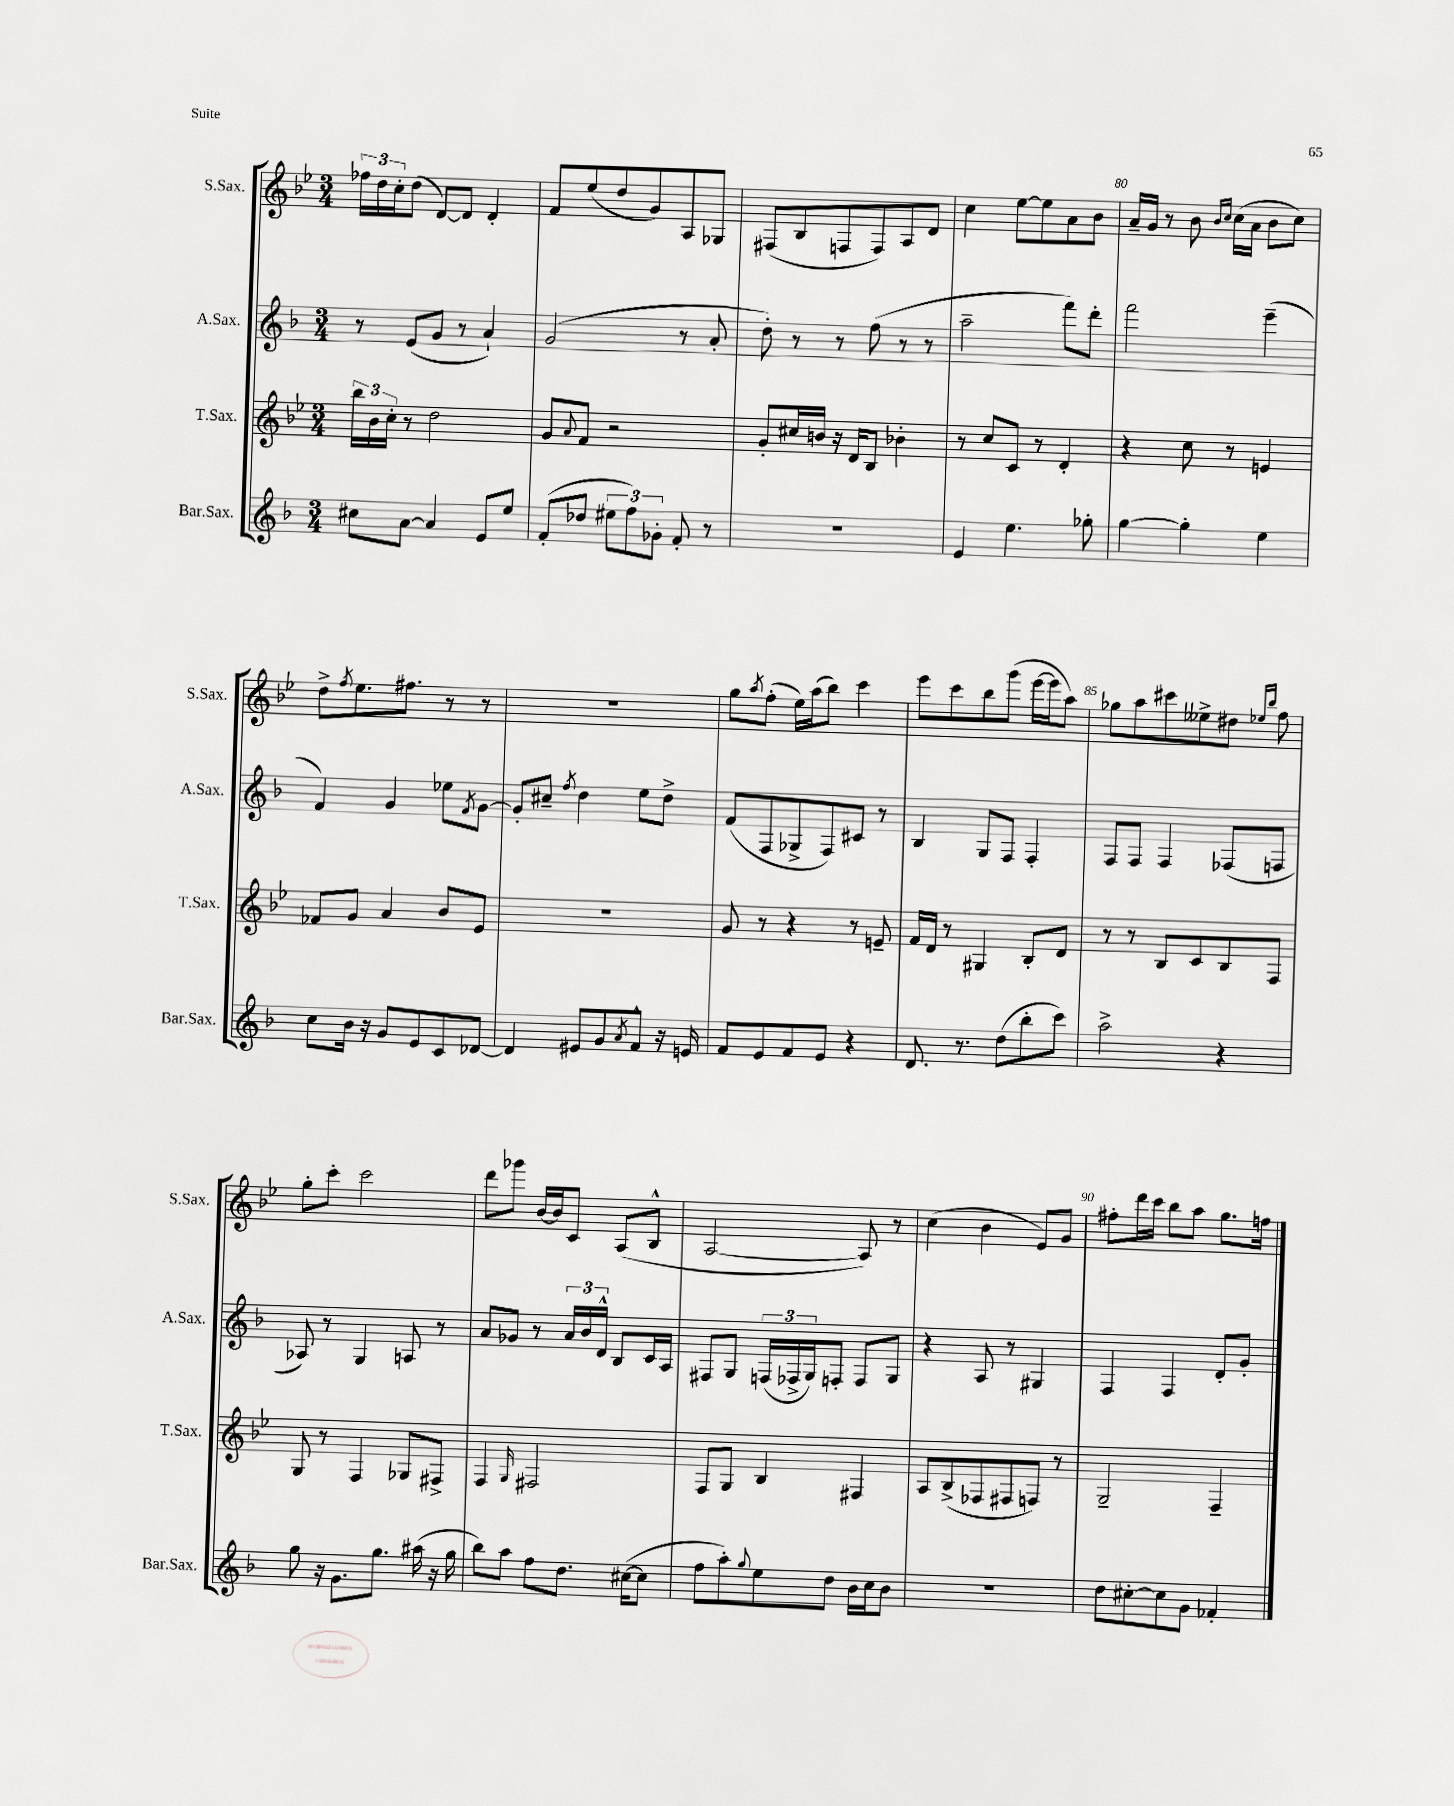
<<
\new StaffGroup <<
\new Staff = "s0" \with { instrumentName = "S.Sax." shortInstrumentName = "S.Sax." } {
    \clef treble \key bes \major \numericTimeSignature \time 3/4
    \tuplet 3/2 { fes''16 d''16 c''16-. } d''8( d'8~) d'8 d'4-. |
    f'8 ees''8( d''8 g'8) a8 ges8 |
    fis8( bes8 f8 f8) a8 d'8 |
    c''4 ees''8~ ees''8 a'8 bes'8 |
    a'16-- g'16 r8 bes'8 \grace { bes'16 c''16 } c''16( a'16 bes'8 c''8) |
    d''8-> \acciaccatura { f''8 } ees''8. fis''8. r8 r8 |
    R2. |
    g''8 \acciaccatura { a''8 } f''8-.( ees''16) a''16( bes''8) c'''4 |
    ees'''8 c'''8 bes''8 g'''8( ees'''16~ ees'''16 a''8) |
    ges''8 a''8 cis'''8 eeses''8-> dis''8 \grace { ees''16 bes''16 } f''8 |
    g''8-. c'''8-. c'''2 |
    d'''8 ges'''8 bes'16~ bes'16 c'8 a8( bes8-^ |
    a2~ a8) r8 |
    c''4( bes'4 ees'8) g'8 |
    fis''8-. d'''16 c'''16 bes''8 a''8 g''8. f''16 \bar "|." |
}
\new Staff = "s1" \with { instrumentName = "A.Sax." shortInstrumentName = "A.Sax." } {
    \clef treble \key f \major \numericTimeSignature \time 3/4
    r8 e'8( g'8 r8 a'4-!) |
    g'2( r8 a'8-. |
    d''8-.) r8 r8 f''8( r8 r8 |
    a''2-- f'''8) d'''8-. |
    f'''2 e'''4--( |
    f'4) g'4 ees''8 \acciaccatura { f'8 } g'8~ |
    g'8-. cis''8-- \acciaccatura { f''8 } d''4 e''8 d''8-> |
    f'8( f8 ges8-> f8) cis'8 r8 |
    bes4 g8 f8 f4-. |
    f8 f8 f4 fes8( f8 |
    aes8) r8 g4 a8 r8 |
    a'8 ges'8 r8 \tuplet 3/2 { a'16 bes'16 d'16-^ } bes8 c'16 a16 |
    fis8 g8 \tuplet 3/2 { f16( fes16-> g16) } f8-. f8 g8 |
    r4 a8 r8 gis4 |
    f4 f4 d'8-. g'8-. \bar "|." |
}
\new Staff = "s2" \with { instrumentName = "T.Sax." shortInstrumentName = "T.Sax." } {
    \clef treble \key bes \major \numericTimeSignature \time 3/4
    \tuplet 3/2 { bes''16 bes'16 c''16-. } r8 d''2 |
    g'8 \appoggiatura { a'8 } f'8 r2 |
    g'8-. cis''16 b'16 r16 d'16 bes8 bes'4-. |
    r8 c''8 c'8 r8 d'4-. |
    r4 c''8 r8 e'4 |
    fes'8 g'8 a'4 bes'8 ees'8 |
    R2. |
    g'8 r8 r4 r8 e'8-- |
    f'16 d'16 r8 gis4 bes8-. d'8 |
    r8 r8 bes8 c'8 bes8 f8 |
    g8 r8 f4 ges8 fis8-> |
    f4 \grace { g16 } fis2 |
    f8 g8 bes4 fis4 |
    a8 bes8->( fes8 fis8 f8) r8 |
    g2-- f4-- \bar "|." |
}
\new Staff = "s3" \with { instrumentName = "Bar.Sax." shortInstrumentName = "Bar.Sax." } {
    \clef treble \key f \major \numericTimeSignature \time 3/4
    cis''8 a'8~ a'4 e'8 e''8 |
    f'8-.( des''8 \tuplet 3/2 { eis''8 f''8) ges'8-. } f'8-. r8 |
    R2. |
    e'4 e''4. ges''8-. |
    g''4~ g''4-. e''4 |
    c''8 bes'16 r16 g'8 e'8 c'8 des'8~ |
    des'4 eis'8 g'8 \acciaccatura { a'8 } f'8-^ r16 e'16 |
    f'8 e'8 f'8 e'8 r4 |
    d'8. r8. d''8( bes''8-. c'''8) |
    a''2-> r4 |
    g''8 r16 g'8. g''8. ais''16( r16 g''16 |
    bes''8) a''8 f''8 d''8. cis''16~( cis''8 |
    f''8 a''8-.) \appoggiatura { g''8 } e''8 d''8 bes'16 c''16 bes'8 |
    R2. |
    d''8 cis''8~-. cis''8 g'8 fes'4-. \bar "|." |
}
>>
>>
\layout { \context { \Score currentBarNumber = #76 \override BarNumber.break-visibility = ##(#f #t #t) barNumberVisibility = #(every-nth-bar-number-visible 5) } }
